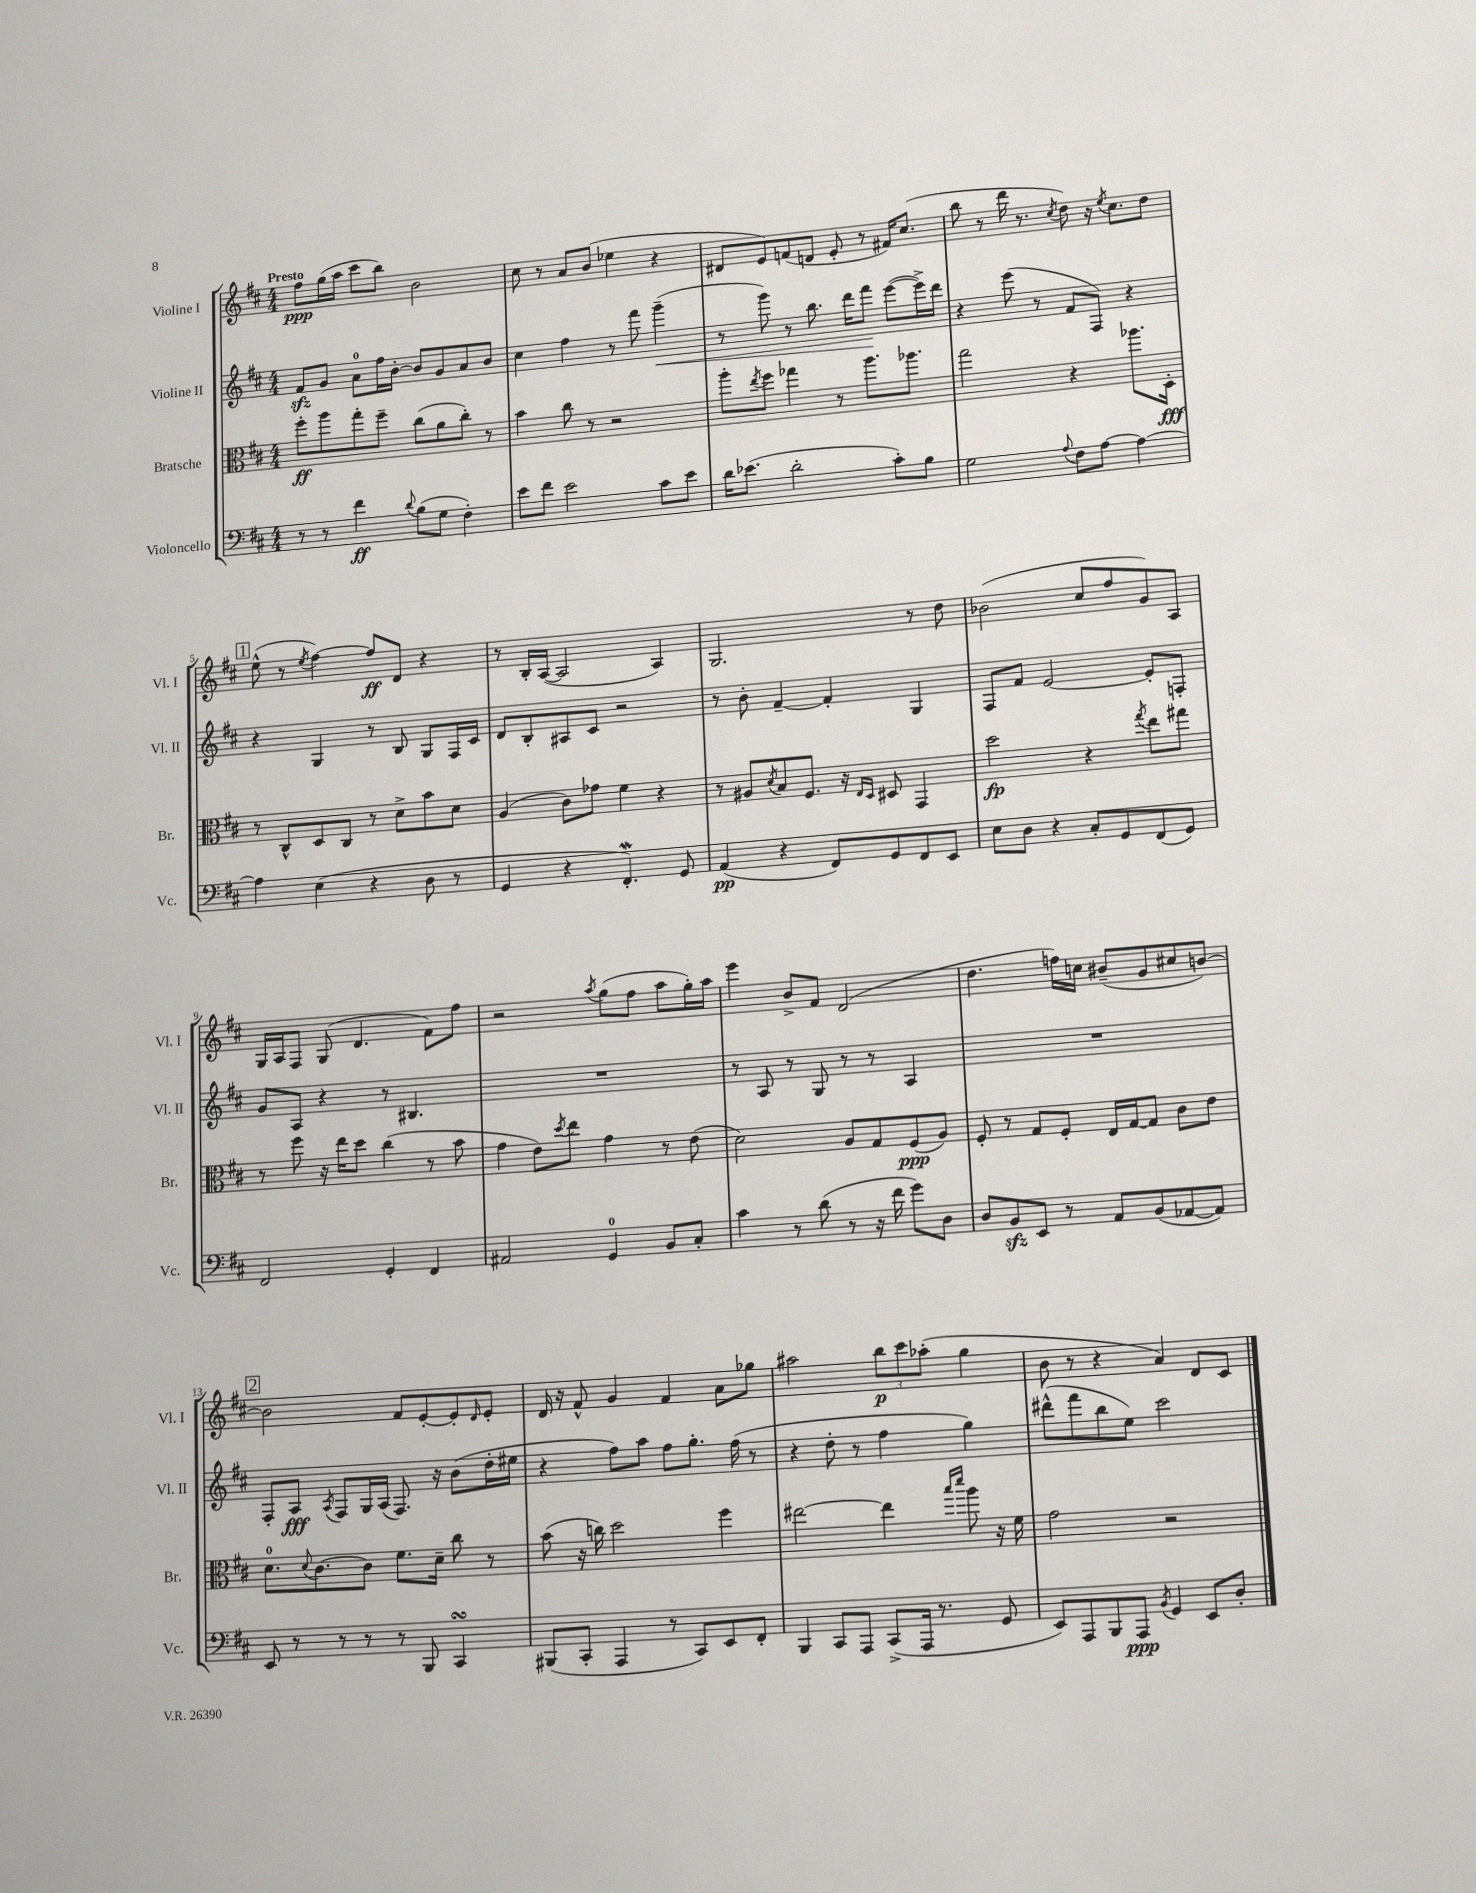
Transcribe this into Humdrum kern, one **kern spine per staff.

**kern	**kern	**kern	**kern
*staff4	*staff3	*staff2	*staff1
*clefF4	*clefC3	*clefG2	*clefG2
*k[f#c#]	*k[f#c#]	*k[f#c#]	*k[f#c#]
*M4/4	*M4/4	*M4/4	*M4/4
8r	8ff#'	8f#	8ff#
8r	8aa	8g	(16gg
.	.	.	16aa
4f#	8gg'	8a	8ccc#
.	8ff#~	16ff#	8bb)
.	.	[16b'	.
8qqd	.	.	.
(8B	(8cc#	8b]	2b
8G	8a	8g	.
4F#')	8cc#')	8a	.
.	8r	8b	.
=	=	=	=
8e	4b	4cc#	8cc#
8f#	.	.	8r
2e	8cc#	4ff#	8a
.	8r	.	(8b
.	2r	8r	4ee-
.	.	8fff#	.
8c#	.	(4ggg~	4r
8e	.	.	.
=	=	=	=
16d	8aa'	8r	8d#
(8.e-	.	.	.
.	8qee	.	.
.	8ff#	8ggg)	8e)
2d'	4gg-	8r	(8f
.	.	8.bb	8d
.	8r	.	8e'
.	.	16ddd	.
.	8.aa	8fff#	8r
8c#')	.	([8eee	16f#)
.	8.aa-	.	(8.cc#
8B	.	16eee^])	.
.	.	16ddd	.
=	=	=	=
2G	2gg	4r	8bb
.	.	.	8r
.	.	(8eee	16ddd
.	.	.	8.r
.	.	8r	.
8qqA	.	.	8qcc#
8F#	4r	8f#	8dd)
[8A	.	8F#)	16r
.	.	.	8qee
.	.	.	8.cc#
4A_	8.aa-	4r	.
.	.	.	8dd
.	16D'	.	.
=	=	=	=
4A]	8r	4r	(8ee^^
.	8C#^^	.	8r
.	.	.	8qee
(4E	8D	4G	[4ff#)
.	8C#	.	.
4r	8r	8r	8ff#]
.	8d^	8B	8d
8D	8b	8G	4r
8r	8d	16F#	.
.	.	16c#	.
=	=	=	=
4GG	(4A	8d	8r
.	.	8B'	16B'
.	.	.	([16A
4r	8c#)	8A#	2A]
.	8g-	8c#	.
4.FF#')	4f#	2r	.
.	4r	.	4A)
8GG	.	.	.
=	=	=	=
(4AA	8r	8r	2.G
.	8A#	8b'	.
.	8qd	.	.
4r	8B	[4f#~	.
.	8.F#	.	.
8FF#)	.	4f#']	.
.	16r	.	.
.	16qqE	.	.
.	16qqD	.	.
8GG	8D#	.	.
8FF#	4GG	4G	8r
8EE	.	.	8dd
=	=	=	=
8E	2dd	8F#	(2b-
8D	.	8f#	.
4r	.	[2e	.
8C#'	4r	.	8cc#
8GG	.	.	8ff#
.	8qgg	.	.
(8FF#	8ee	8e']	8g)
8GG)	8gg#	8F'	8A
=	=	=	=
2FF#	8r	8g	16G
.	.	.	16A
.	8ff#	8A	8F#
.	16r	4r	(8G
.	16ee	.	.
.	8dd	.	4.d
4GG'	(4cc#	8r	.
.	.	4.B#	.
4FF#	8r	.	8f#)
.	8b	.	8ff#
=	=	=	=
2AA#	4g	1r	2r
.	8e)	.	.
.	8qdd	.	.
.	8ee	.	.
.	.	.	8qaa
4GG	4g	.	(8gg
.	.	.	8ff#
8BB	8r	.	8aa
8C#'	(8e	.	16gg')
.	.	.	16aa
=	=	=	=
4c#	2d)	8r	4eee
.	.	8A	.
8r	.	8r	8b^
(8d	.	8G	8f#
8r	8A	8r	(2d
16r	8G	8r	.
16f#	.	.	.
8g)	(8F#	4A	.
8D	8A)	.	.
=	=	=	=
8D	8F#'	1r	4.dd
8BB	8r	.	.
8EE	8G	.	.
8r	8F#'	.	16ff)
.	.	.	16cc
8AA	16E	.	(8b#~
.	[16G	.	.
(8BB	8G]	.	8g
[8AA-	8c#	.	8cc#
8AA-])	8e	.	[8b)
=	=	=	=
8EE	8.d	8F#'	2b]
8r	.	8A	.
.	8qqd	.	.
.	[8.c#	.	.
.	.	8qA	.
8r	.	8F#	.
8r	8c#]	16G	.
.	.	(16A	.
8r	8.f#	8.F#)	8f#
8BBB	.	.	[8e'
.	16d~	16r	.
4CC#	8cc#	(8b	8e']
.	.	.	16qqd
.	8r	16dd'	8e'
.	.	16ee#	.
=	=	=	=
(8BBB#	(8b	4r	16d
.	.	.	16r
8CC#'	16r	.	8f#^^
.	16cc)	.	.
4AAA	2dd	8ff#)	4g
.	.	8aa	.
8r	.	8ff#	4f#
8CC#)	.	8.gg'	.
8EE	4ff#	.	8a
.	.	(16ff#	.
8FF#'	.	8r	8gg-
=	=	=	=
4BBB	[2ee#	4r	2aa#
8CC#	.	8dd'	.
8AAA	.	8r	.
(8CC#^	4ee#]	4ff#	12bb
.	.	.	12ccc#
16AAA	.	.	.
.	.	.	(12aa-'
8.r	.	.	.
.	16qqbb	.	.
.	16qqddd	.	.
.	8aa	4gg)	4gg
8GG	16r	.	.
.	16f#	.	.
=	=	=	=
8EE)	2g	(8ddd#^^	8b
8AAA	.	8fff#	8r
8BBB	.	8bb	4r
8AAA	.	8ee)	.
8qBB	.	.	.
4GG	2r	2ccc#	4a)
8EE	.	.	8d
8D'	.	.	8c#
==	==	==	==
*-	*-	*-	*-
